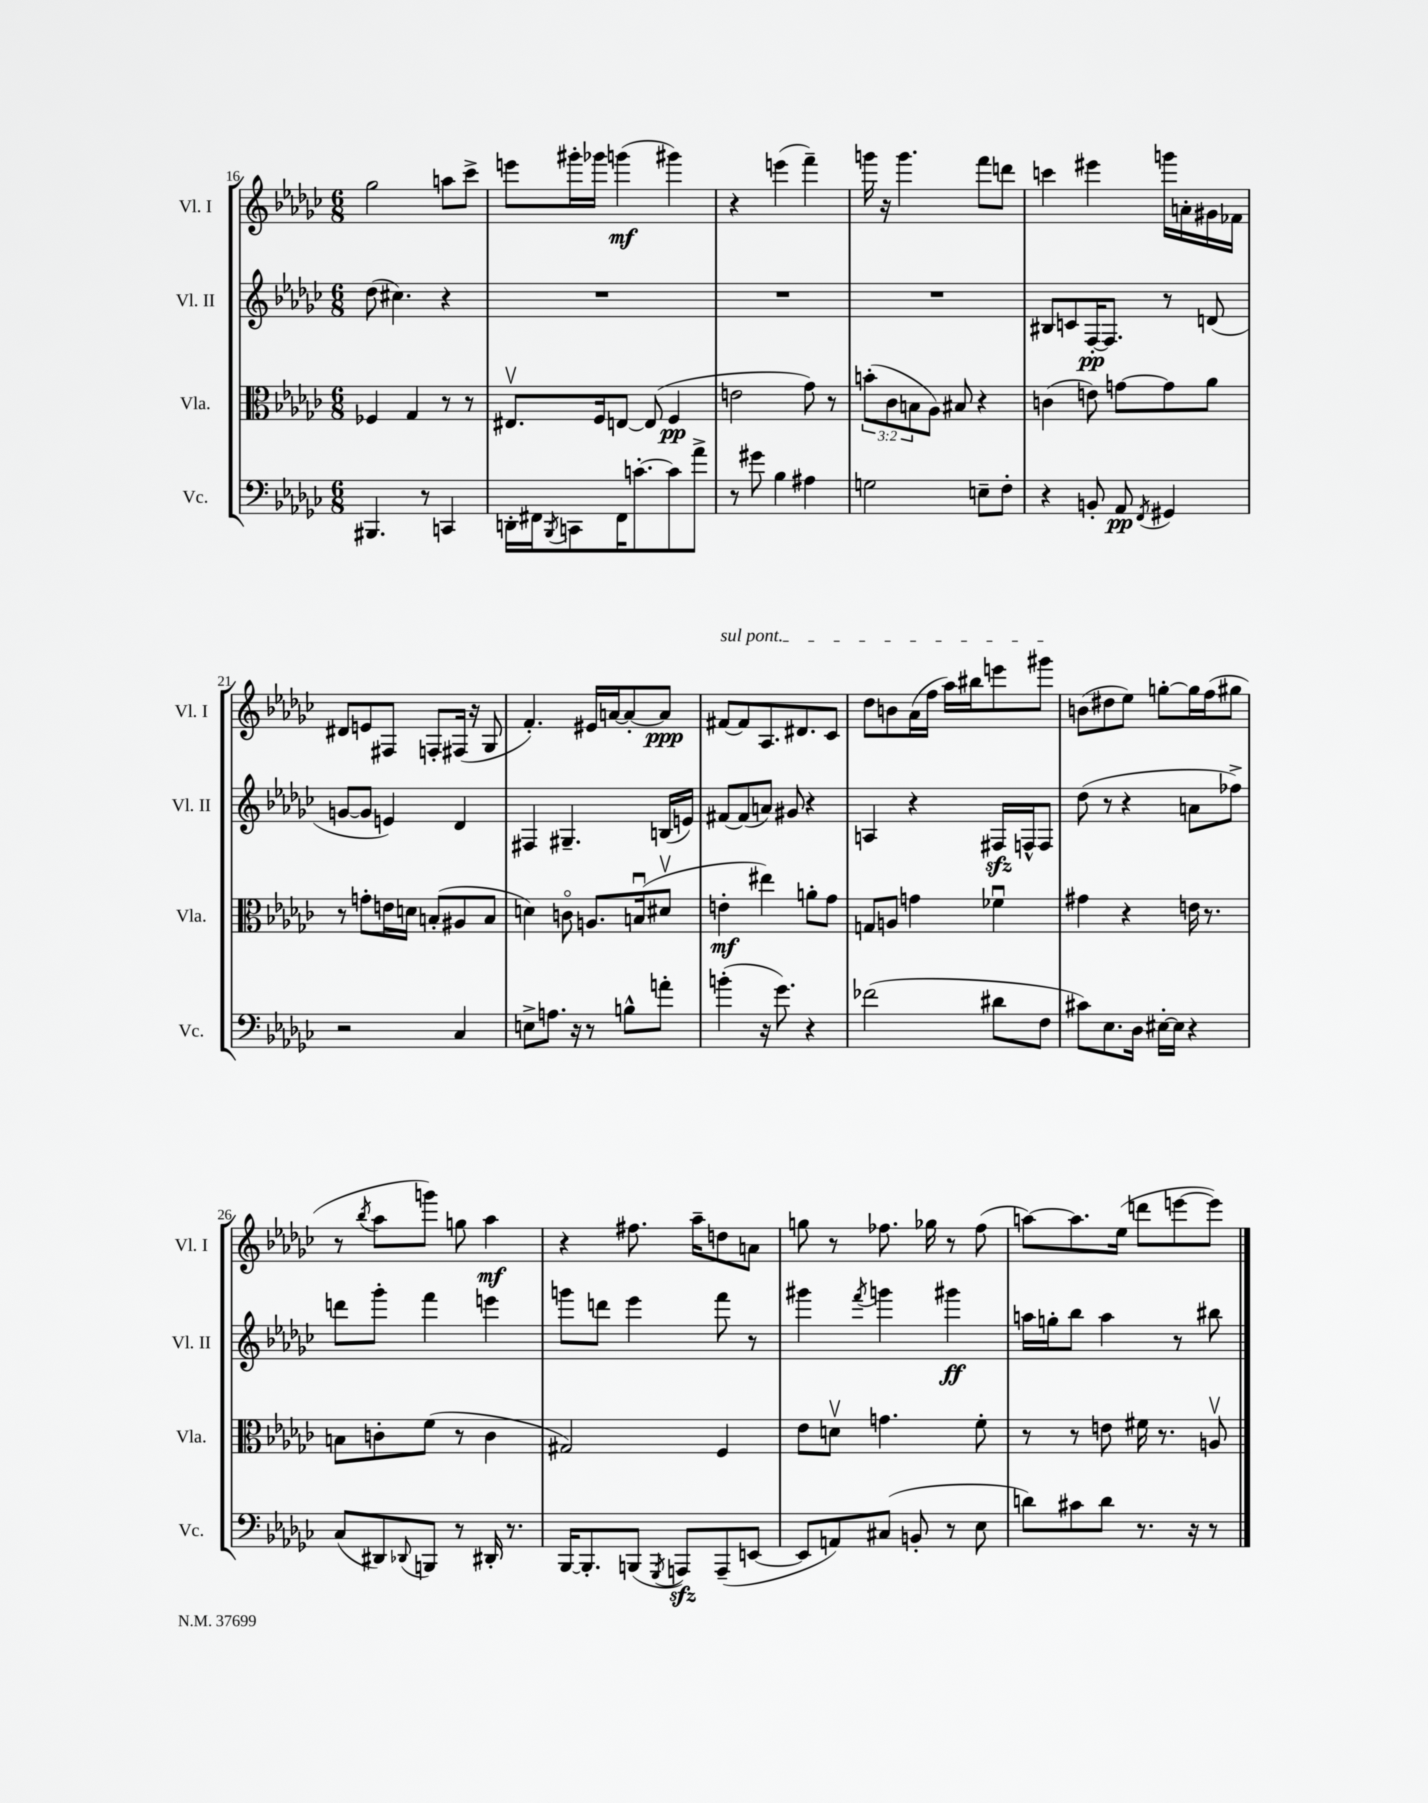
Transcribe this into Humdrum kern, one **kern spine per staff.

**kern	**kern	**kern	**kern
*staff4	*staff3	*staff2	*staff1
*clefF4	*clefC3	*clefG2	*clefG2
*k[b-e-a-d-g-c-]	*k[b-e-a-d-g-c-]	*k[b-e-a-d-g-c-]	*k[b-e-a-d-g-c-]
*M6/8	*M6/8	*M6/8	*M6/8
4.BBB#/	4F-/	(8dd-\	2gg-\
.	.	4.cc#\)	.
.	4G-/	.	.
8r	.	.	.
4CC/	8r	4r	8aa\L
.	8r	.	8ccc-^\J
=	=	=	=
16DD'\LL	8.E#v/L	2.r	8eee\L
16FF#\J	.	.	.
8qBBB-/	.	.	.
8CC\	.	.	16ggg#'\L
.	16F/k	.	16ggg-\JJ
16FF#\K	[8E/J	.	(4ggg\
[8.c'\	.	.	.
.	(8E/]	.	.
8c\]	4F/	.	4ggg#\)
8a-^\J	.	.	.
=	=	=	=
8r	2e\	2.r	4r
8g#\	.	.	.
4B-\	.	.	(4eee\
4A#\	8g-\)	.	4fff~\)
.	8r	.	.
=	=	=	=
2G\	(12b'\L	2.r	16ggg\
.	.	.	16r
.	12c-\	.	.
.	.	.	4.ggg\
.	12B\	.	.
.	8A-\J)	.	.
.	8B#/	.	.
8E~\L	4r	.	8fff\L
8F'\J	.	.	8ddd\J
=	=	=	=
4r	(4c\	8B#/L	4ccc\
.	.	8c/	.
8BB'/	8e\)	[16F'/K	4eee#\
.	.	8.F/]J	.
8AA-/	[8g\L	.	.
8qFF/	.	.	.
4GG#/	8g\]	8r	16ggg\LL
.	.	.	16a'\
.	8a-\J	(8d/	16g#\
.	.	.	16f-\JJ
=	=	=	=
2r	8r	[8g/L	8d#/L
.	8g'\L	8g/]J	8e/
.	16e\L	4e/)	8F#/J
.	16d\JJ	.	.
.	(8B'/L	.	8F'/L
4C-/	8A#/	4d-/	(16F#/Jk
.	.	.	16r
.	8B/J	.	8G-/
=	=	=	=
8E^\L	4d\)	4F#/	4.f'/)
8.A\J	.	.	.
.	8co\	4.G#~/	.
16r	.	.	.
8r	8.A/L	.	16e#/LL
.	.	.	[16a/J
8B^^\L	.	.	8a'/_
.	(16Bu/k	.	.
8a'\J	8d#v/J	(16B/LL	8a/]J
.	.	16e/JJ)	.
=	=	=	=
(4b'\	4e'\	[8f#/L	[8f#/L
.	.	(8f#/]	8f#/]
16r	4ee#\)	8a/J)	8.A-/
8.g-\)	.	.	.
.	.	8g#/	.
.	.	.	8.d#/
4r	8a'\L	4r	.
.	8g-\J	.	8c-/J
=	=	=	=
(2f-\	8G/L	4A/	8dd-\L
.	8A/J	.	8b\
.	4g\	4r	(16a-\L
.	.	.	16ff\JJ
.	.	.	16aa-\LL)
.	.	.	16bb#\J
8d#\L	4f-u\	16F#/LL	8eee\
.	.	16F^^/J	.
8F\J	.	8F/J	8ggg#\J
=	=	=	=
8c#\L)	4g#\	(8dd-\	(8b\L
8.E-\	.	8r	8dd#\
.	4r	4r	8ee-\J)
16D-\Jk	.	.	.
[16E#'\LL	.	.	[8gg'\L
16E#\]JJ	.	.	.
4r	16e\	8a\L	16gg\]L
.	8.r	.	(16ff\J
.	.	8ff-^\J)	8gg#\J
=	=	=	=
(8C-/L	8B\L	8ddd\L	8r
.	.	.	8qbb-/
8DD#/)	8c'\	8ggg-'\J	8aa-\L
8qqDD-/	.	.	.
8BBB/J	(8f\J	4fff\	8ggg\J)
8r	8r	.	8gg\
16DD#'/	4c\	4eee\	4aa-\
8.r	.	.	.
=	=	=	=
[16BBB-/LK	2G#/)	8ggg\L	4r
8.BBB-'/]	.	.	.
.	.	8ddd\J	.
(8BBB/J	.	4eee-\	8.ff#\
8qGGG-/	.	.	.
8AAA/L)	.	.	.
.	.	.	16aa-~\LK
(8AAA~/	4F/	8fff\	8dd\
[8EE/J	.	8r	8a\J
=	=	=	=
8EE/]L	8e-\L	4ggg#\	8gg\
8AA/)	8dv\J	.	8r
.	.	8qfff/	.
(8C#/J	4.g\	4ggg\	8.ff-\
8BB'/	.	.	.
.	.	.	16gg-\
8r	.	4ggg#\	8r
8E-\	8f'\	.	(8ff-\
=	=	=	=
8d\L)	8r	16aa\LL	[8aa\L)
.	.	16gg'\J	.
8c#\	8r	8bb-\J	8.aa\]
8d\J	8e\	4aa\	.
.	.	.	(16ee-\Jk
8.r	16f#\	.	8ddd\L
.	8.r	.	.
.	.	8r	[8eee\
16r	.	.	.
8r	8Av/	8bb#\	8eee\]J)
==	==	==	==
*-	*-	*-	*-
